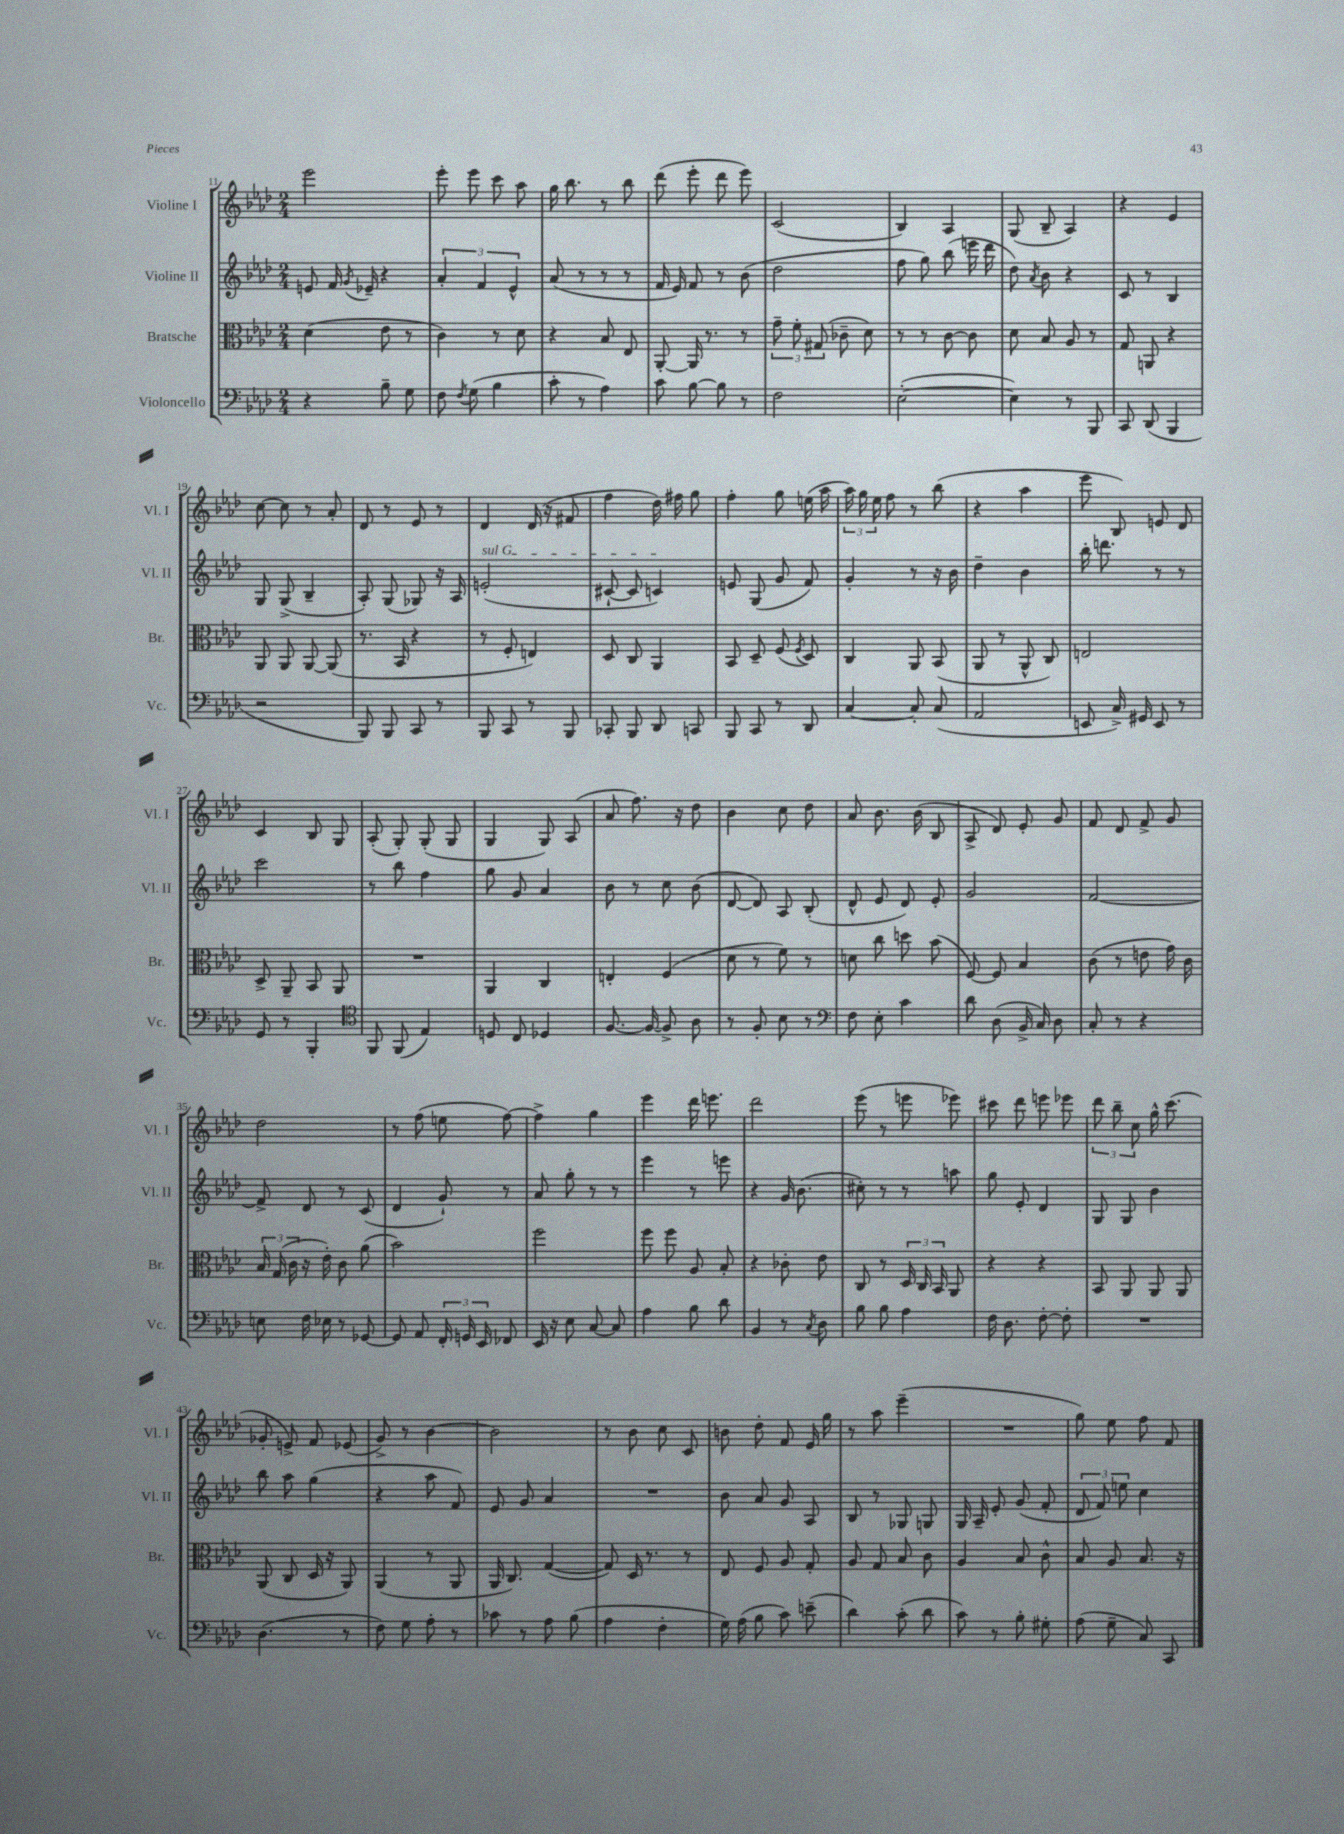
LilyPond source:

<<
\new StaffGroup <<
\new Staff = "s0" \with { instrumentName = "Violine I" shortInstrumentName = "Vl. I" } {
    \clef treble \key aes \major \numericTimeSignature \time 2/4
    \autoBeamOff ees'''2 |
    ees'''8-. ees'''8 c'''8 aes''8 |
    g''16 bes''8. r8 bes''8 |
    des'''8( ees'''8-. des'''8 ees'''8) |
    c'2( |
    bes4) aes4 |
    g8( bes8-- aes4) |
    r4 ees'4 |
    c''8~ c''8 r8 aes'8-. |
    des'8 r8 ees'8 r8 |
    des'4 des'16( r16 fis'8 |
    f''4 des''16) fis''16 g''8 |
    f''4-. g''8 e''16( aes''16 |
    \tuplet 3/2 { aes''16) g''16 ees''16 } f''8 r8 bes''8( |
    r4 aes''4 |
    ees'''8 bes8) e'8 des'8 |
    c'4 bes8 g8 |
    aes8-.( g8-.) g8-.( g8 |
    g4 g8) aes8( |
    aes'8 f''8.) r16 des''8 |
    bes'4 c''8 des''8 |
    aes'8 bes'8. bes'16( bes8 |
    aes8-> des'8) ees'8-. g'8 |
    f'8 des'8 f'8-> g'8 |
    des''2 |
    r8 f''8( e''8 f''8~) |
    f''4-> g''4 |
    ees'''4 des'''16 e'''8. |
    des'''2 |
    ees'''8( r8 e'''8 ees'''8) |
    cis'''8 des'''8 e'''8 ees'''8 |
    \tuplet 3/2 { des'''8 bes''8-- c''8 } g''16-^ c'''8.( |
    ges'8-. e'8->) f'8 ees'8( |
    g'8->) r8 bes'4~ |
    bes'2 |
    r8 bes'8 c''8 c'8 |
    b'8 des''8-. f'8 ees'16 g''16 |
    r8 aes''8 ees'''4--( |
    R2 |
    g''8) ees''8 f''8 f'8 \bar "|." |
}
\new Staff = "s1" \with { instrumentName = "Violine II" shortInstrumentName = "Vl. II" } {
    \clef treble \key aes \major \numericTimeSignature \time 2/4
    \autoBeamOff e'8 f'16 \acciaccatura { g'8 } ees'16-- r4 |
    \tuplet 3/2 { aes'4-. f'4 ees'4-^ } |
    aes'8( r8 r8 r8 |
    f'16 ees'16) f'8 r8 bes'8( |
    des''2 |
    f''8 g''8) bes''8( e'''16 des'''16 |
    des''8) \acciaccatura { aes'8 } bes'8 r4 |
    c'8 r8 bes4 |
    g8 g8->( bes4-- |
    aes8-.) g8( ges8) r16 aes16 |
    \once \override TextSpanner.bound-details.left.text = \markup { \italic "sul G" } e'2-.\startTextSpan( |
    cis'8~-! cis'8 c'4\stopTextSpan) |
    e'8 g8( g'8 f'8) |
    g'4-. r8 r16 bes'16 |
    des''4-- bes'4 |
    bes''16-. d'''8. r8 r8 |
    c'''2 |
    r8 bes''8 f''4 |
    g''8 g'8 aes'4 |
    bes'8 r8 c''8 bes'8( |
    des'8~ des'8) aes8 bes8-.( |
    des'8-^ ees'8 des'8) ees'8-. |
    g'2 |
    f'2~ |
    f'8-> des'8 r8 c'8( |
    des'4 g'8-!) r8 |
    aes'8 g''8-. r8 r8 |
    ees'''4 r8 e'''8 |
    r4 g'16 bes'8.( |
    cis''8-.) r8 r8 a''8 |
    g''8 ees'8-. des'4 |
    g8 g8 bes'4 |
    bes''8 aes''8 g''4( |
    r4 aes''8 f'8) |
    ees'8 g'8 aes'4 |
    R2 |
    bes'8 aes'8 g'8 aes8 |
    bes8 r8 ges8 g8 |
    g16 aes16-- ees'8-. g'8( f'8-. |
    \tuplet 3/2 { des'8 f'8) e''8 } c''4 \bar "|." |
}
\new Staff = "s2" \with { instrumentName = "Bratsche" shortInstrumentName = "Br." } {
    \clef alto \key aes \major \numericTimeSignature \time 2/4
    \autoBeamOff des'4( ees'8 r8 |
    c'4) r8 des'8 |
    r4 bes8 ees8 |
    aes,8~-. aes,16 r8. r8 |
    \tuplet 3/2 { g'8-- f'8-. gis8( } ces'8-- des'8) |
    r8 r8 c'8~ c'8 |
    des'8 bes8 aes8 r8 |
    g8 a,8 r4 |
    aes,8 aes,8 aes,8~ aes,8( |
    r8. bes,16 r4 |
    r8 f8-. e4) |
    des8 c8 aes,4 |
    bes,8 des8-- f8( \acciaccatura { f8 } des8) |
    c4 aes,8 bes,8( |
    aes,8 r8 aes,8-^ c8) |
    e2 |
    des8-> aes,8-- bes,8 aes,8 |
    R2 |
    aes,4 c4 |
    e4-. f4( |
    des'8 r8 f'8) r8 |
    d'8 c''8 d''8 bes'8( |
    f8~) f8 bes4 |
    c'8( r8 e'8 g'16) c'16 |
    \tuplet 3/2 { bes16 g16( c'16 } r16 ees'16-.) c'8 aes'8( |
    bes'2) |
    f''2 |
    f''8 f''8 aes8 bes8-. |
    r4 ces'8-. ees'8 |
    c8 r8 \tuplet 3/2 { des16 c16 bes,16 } aes,8 |
    r4 r4 |
    bes,8 aes,8 aes,8 aes,8 |
    aes,8( c8 des16 r16 aes,8) |
    aes,4( r8 aes,8 |
    aes,16 c8.) g4~( |
    g8) des16 r8. r8 |
    ees8 f8 aes8 g8-. |
    aes8 g8 bes8 c'8 |
    aes4 bes8 c'8-^ |
    bes8 aes8 bes8. r16 \bar "|." |
}
\new Staff = "s3" \with { instrumentName = "Violoncello" shortInstrumentName = "Vc." } {
    \clef bass \key aes \major \numericTimeSignature \time 2/4
    \autoBeamOff r4 bes8-- g8 |
    f8 \acciaccatura { f8 } g8( bes4 |
    c'8-. r8 aes4) |
    c'8 bes8~ bes8 r8 |
    f2 |
    ees2~-.( |
    ees4) r8 bes,,8 |
    c,8 des,8( bes,,4 |
    r2 |
    bes,,8) bes,,8 c,8 r8 |
    bes,,8 c,8 r8 bes,,8 |
    ces,8-. bes,,8 des,8 c,8 |
    bes,,8 c,8 r8 des,8 |
    c4~ c8-. c8( |
    aes,2 |
    e,8 c16->) gis,16 e,8 r8 |
    g,8 r8 bes,,4-. |
    \clef tenor f,8 f,8( ees4) |
    d8 c8 des4 |
    f8.~ f16~ f8-> aes8 |
    r8 f8-. bes8 r8 |
    \clef bass f8 ees8-. c'4 |
    des'8 des8( bes,16-> c16) des8 |
    c8-. r8 r4 |
    e8 f16 ees16 r8 ges,8~ |
    ges,8 aes,8 \tuplet 3/2 { f,16-. g,16 ees,16 } fes,8 |
    ees,16 r16 ees8 c8~ c8 |
    aes4 bes8 des'8 |
    bes,4 r8 \acciaccatura { c8 } des8 |
    bes8 bes8 aes4 |
    f16 des8. f8~-. f8-. |
    R2 |
    des4.( r8 |
    f8) g8 aes8-. r8 |
    ces'8 r8 aes8 bes8( |
    aes4 f4-. |
    g16) aes16( bes8 c'8) e'8--( |
    des'4) c'8-.( des'8 |
    c'8) r8 bes8-. gis8-. |
    aes8( g8-- c8) c,8 \bar "|." |
}
>>
>>
\layout { \context { \Score currentBarNumber = #11 } }
